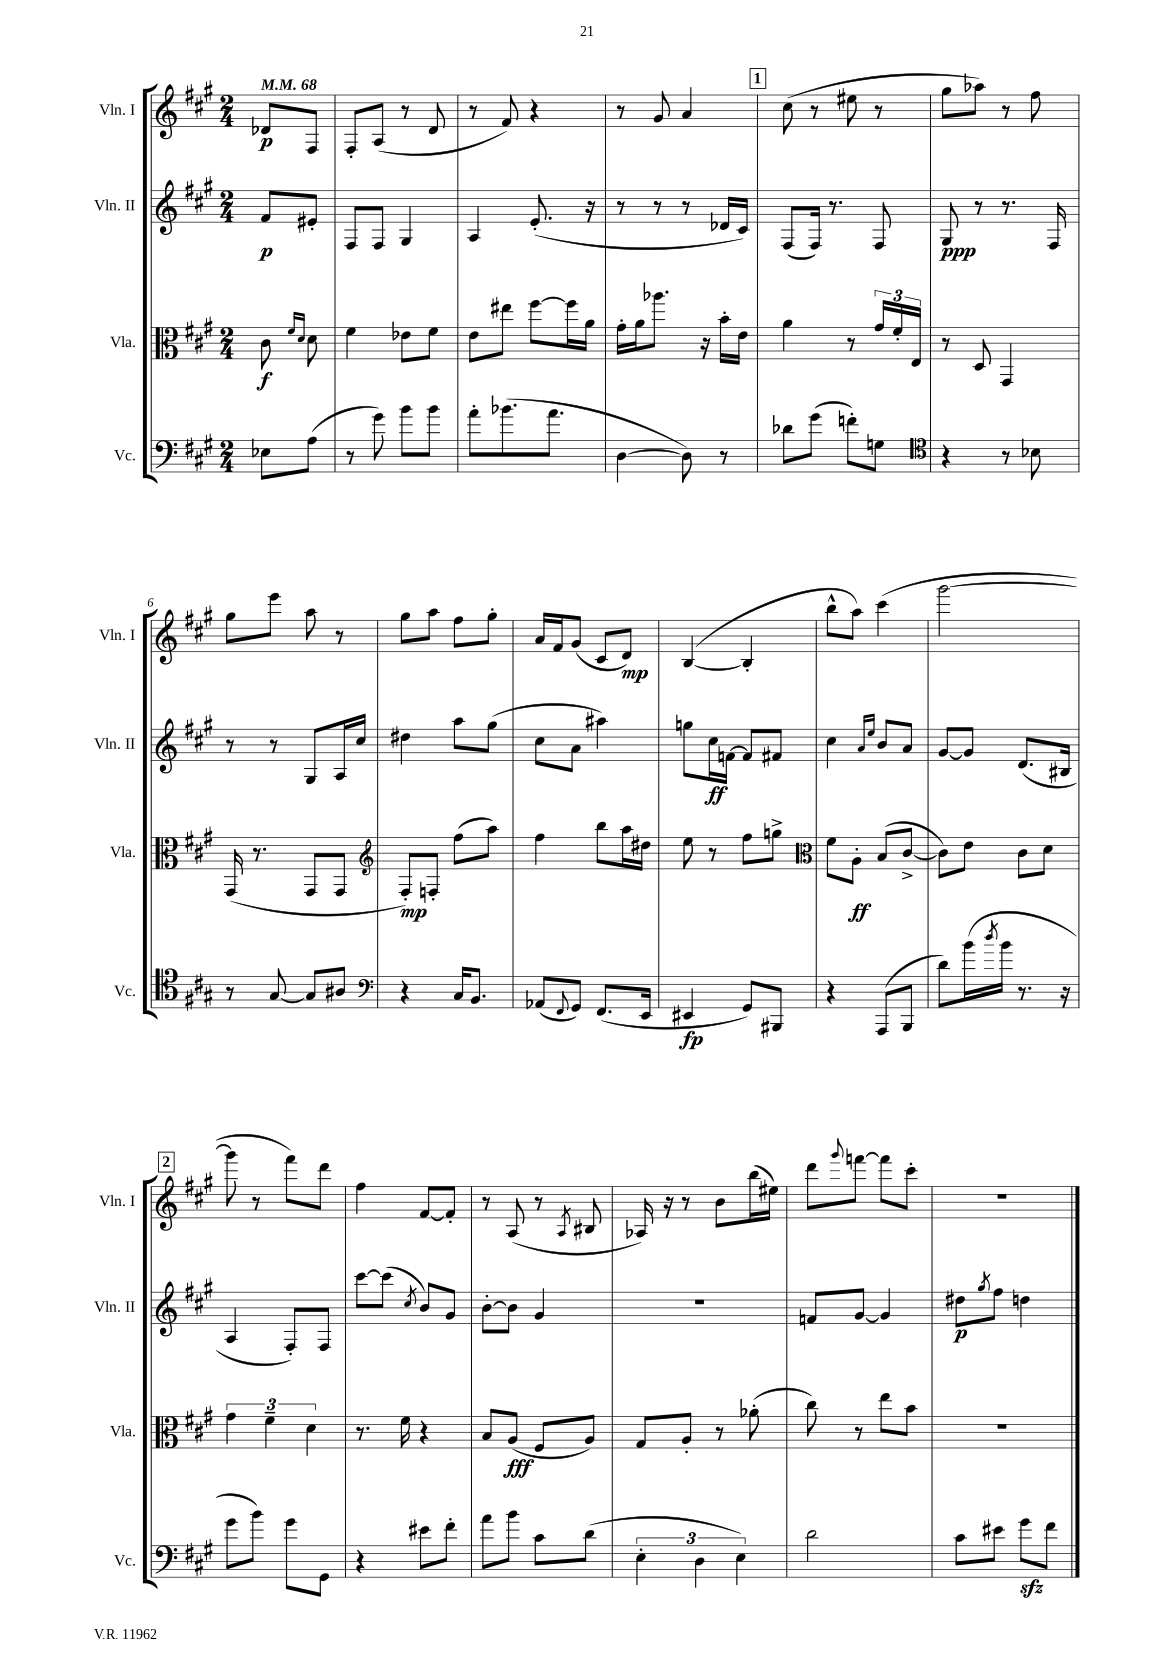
<<
\new StaffGroup <<
\new Staff = "s0" \with { instrumentName = "Vln. I" shortInstrumentName = "Vln. I" } {
    \clef treble \key a \major \numericTimeSignature \time 2/4 \partial 4 \tempo 4 = 68
    des'8\p fis8 |
    fis8-. a8( r8 d'8 |
    r8 fis'8) r4 |
    r8 gis'8 a'4 |
    \mark \markup { \box "1" } cis''8( r8 eis''8 r8 |
    gis''8 aes''8) r8 fis''8 |
    gis''8 e'''8 a''8 r8 |
    gis''8 a''8 fis''8 gis''8-. |
    a'16 fis'16 gis'8( cis'8 d'8\mp) |
    b4~( b4-. |
    b''8-^ a''8) cis'''4( |
    gis'''2~ |
    \mark \markup { \box "2" } gis'''8 r8 fis'''8) d'''8 |
    fis''4 fis'8~ fis'8-. |
    r8 a8( r8 \acciaccatura { a8 } bis8 |
    aes16) r16 r8 b'8 b''16( eis''16) |
    d'''8 \appoggiatura { gis'''8 } f'''8~ f'''8 cis'''8-. |
    r2 \bar "|." |
}
\new Staff = "s1" \with { instrumentName = "Vln. II" shortInstrumentName = "Vln. II" } {
    \clef treble \key a \major \numericTimeSignature \time 2/4 \partial 4
    fis'8\p eis'8-. |
    fis8 fis8 gis4 |
    a4 e'8.-.( r16 |
    r8 r8 r8 des'16 cis'16) |
    \mark \markup { \box "1" } fis8( fis16) r8. fis8 |
    gis8\ppp r8 r8. fis16 |
    r8 r8 gis8 a16 cis''16 |
    dis''4 a''8 gis''8( |
    cis''8 a'8 ais''4) |
    g''8 cis''16\ff f'16~ f'8 fis'8 |
    cis''4 \grace { a'16 e''16 } b'8 a'8 |
    gis'8~ gis'8 d'8.( bis16 |
    \mark \markup { \box "2" } a4 fis8-.) fis8 |
    cis'''8~ cis'''8( \acciaccatura { cis''8 } b'8) gis'8 |
    b'8~-. b'8 gis'4 |
    r2 |
    f'8 gis'8~ gis'4 |
    dis''8\p \acciaccatura { gis''8 } fis''8 d''4 \bar "|." |
}
\new Staff = "s2" \with { instrumentName = "Vla." shortInstrumentName = "Vla." } {
    \clef alto \key a \major \numericTimeSignature \time 2/4 \partial 4
    cis'8\f \grace { fis'16 d'16 } d'8 |
    fis'4 ees'8 fis'8 |
    e'8 eis''8 fis''8~ fis''16 a'16 |
    gis'16-. a'16 aes''8. r16 b'16-. e'16 |
    \mark \markup { \box "1" } a'4 r8 \tuplet 3/2 { gis'16 fis'16-. e16 } |
    r8 d8 gis,4 |
    gis,16( r8. gis,8 gis,8 |
    \clef treble fis8-.\mp) f8-. fis''8( a''8) |
    fis''4 b''8 a''16 dis''16 |
    e''8 r8 fis''8 g''8-> |
    \clef alto fis'8 a8-.\ff b8( cis'8~-> |
    cis'8) e'8 cis'8 d'8 |
    \mark \markup { \box "2" } \tuplet 3/2 { gis'4 fis'4-- d'4 } |
    r8. fis'16 r4 |
    b8 a8\fff( fis8 a8) |
    gis8 a8-. r8 aes'8-.( |
    cis''8) r8 e''8 b'8 |
    R2 \bar "|." |
}
\new Staff = "s3" \with { instrumentName = "Vc." shortInstrumentName = "Vc." } {
    \clef bass \key a \major \numericTimeSignature \time 2/4 \partial 4
    ees8 a8( |
    r8 gis'8) b'8 b'8 |
    a'8-. bes'8.( a'8. |
    d4~ d8) r8 |
    \mark \markup { \box "1" } des'8 gis'8( f'8-.) g8 |
    \clef tenor r4 r8 bes8 |
    r8 gis8~ gis8 ais8 |
    \clef bass r4 cis16 b,8. |
    aes,8( \appoggiatura { fis,8 } gis,8) fis,8.( e,16 |
    eis,4\fp gis,8) bis,,8 |
    r4 a,,8( b,,8 |
    d'8) b'16( \acciaccatura { d''8 } b'16 r8. r16 |
    \mark \markup { \box "2" } gis'8 b'8) gis'8 gis,8 |
    r4 eis'8 fis'8-. |
    a'8 b'8 cis'8 d'8( |
    \tuplet 3/2 { e4-. d4 e4) } |
    d'2 |
    cis'8 eis'8 gis'8\sfz fis'8 \bar "|." |
}
>>
>>
